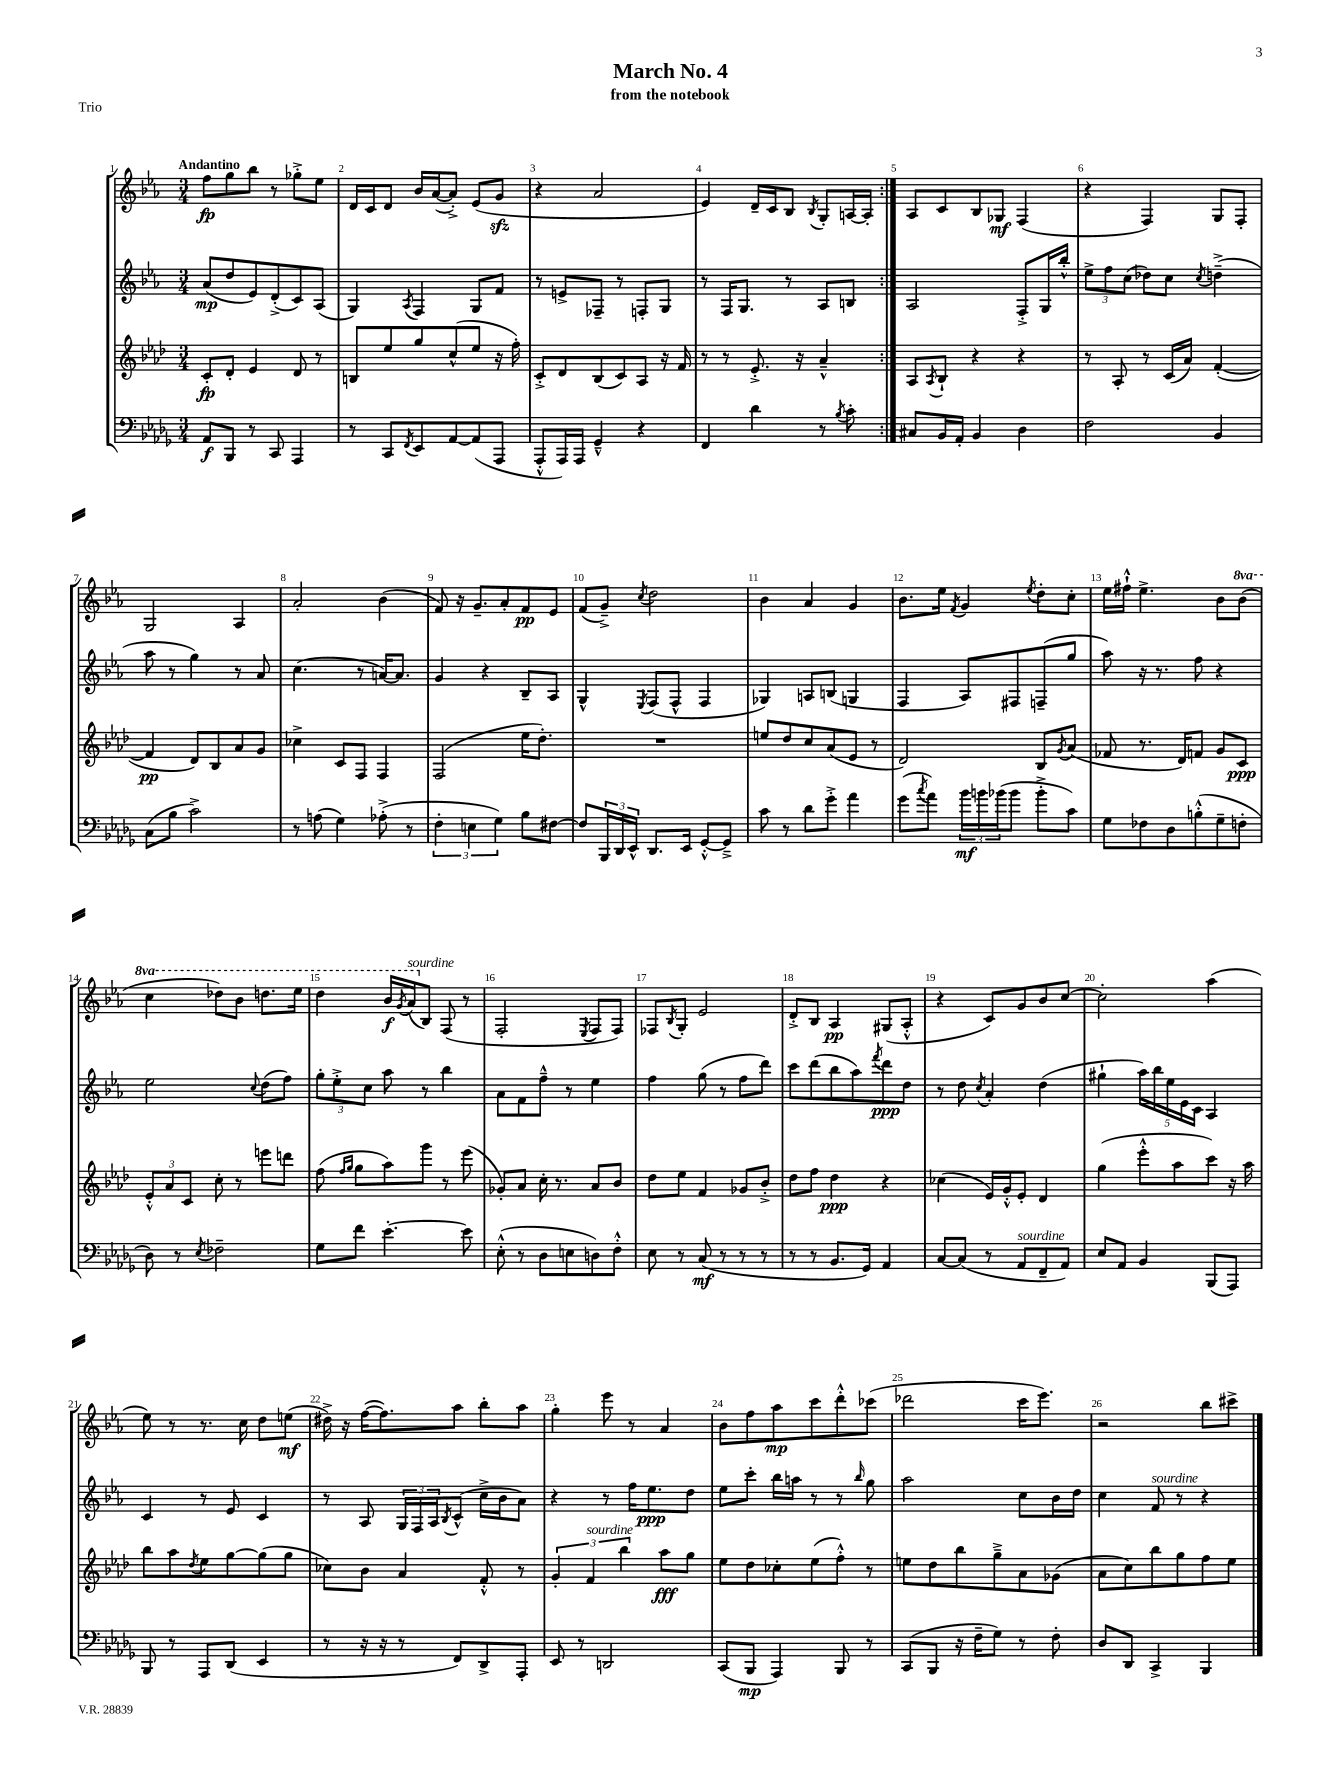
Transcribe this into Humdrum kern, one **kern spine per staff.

**kern	**dynam	**kern	**dynam	**kern	**dynam	**kern	**dynam
*part4	*part4	*part3	*part3	*part2	*part2	*part1	*part1
*staff4	*staff4	*staff3	*staff3	*staff2	*staff2	*staff1	*staff1
*clefF4	*	*clefG2	*	*clefG2	*	*clefG2	*
*k[b-e-a-d-g-]	*	*k[b-e-a-d-]	*	*k[b-e-a-]	*	*k[b-e-a-]	*
*M3/4	*	*M3/4	*	*M3/4	*	*M3/4	*
=1	=1	=1	=1	=1	=1	=1	=1
!	!	!	!	!	!	!LO:TX:a:B:t=Andantino	!
8AA-/L	f	8c'/L	fp	(8a-/L	mp	8ff\L	fp
8BBB-/J	.	8d-'/J	.	8dd/	.	8gg\	.
8r	.	4e-/	.	8e-/)	.	8bb-\J	.
8CC/	.	.	.	(8d'^/	.	8r	.
4AAA-/	.	8d-/	.	8c/)	.	8gg-X'^\L	.
.	.	8r	.	(8A-/J	.	8ee-\J	.
=2	=2	=2	=2	=2	=2	=2	=2
8r	.	8Bn/L	.	4G/)	.	16d/LL	.
.	.	.	.	.	.	16c/J	.
8CC/L	.	8ee-/	.	.	.	8d/J	.
8qFF/	.	.	.	8qA-/	.	.	.
8EE-/	.	8gg/	.	4F/	.	16b-/LL	.
.	.	.	.	.	.	([16a-/J	.
[8AA-/	.	(8cc^^/	.	.	.	8a-'^/J])	.
(8AA-/]	.	8ee-/J	.	8G/L	.	(8e-/L	.
8AAA-/J	.	16r	.	8f/J	.	8gzz/J	.
.	.	16ff'\)	.	.	.	.	.
=3	=3	=3	=3	=3	=3	=3	=3
8AAA-'^^/L	.	8c'^/L	.	8r	.	4r	.
16AAA-/L)	.	8d-/	.	8en^/L	.	.	.
16AAA-/JJ	.	.	.	.	.	.	.
4GG-~^^/	.	(8B-/	.	8F-X~/J	.	2a-/	.
.	.	8c/)	.	8r	.	.	.
4r	.	8A-/J	.	8Fn'/L	.	.	.
.	.	16r	.	8G/J	.	.	.
.	.	16f/	.	.	.	.	.
=4	=4	=4	=4	=4	=4	=4	=4
4FF/	.	8r	.	8r	.	4e-/)	.
.	.	8r	.	16F/KL	.	.	.
.	.	.	.	8.G/J	.	.	.
4d-\	.	8.e-'^/	.	.	.	16d~/LL	.
.	.	.	.	.	.	16c/J	.
.	.	.	.	8r	.	8B-/J	.
.	.	16r	.	.	.	.	.
.	.	.	.	.	.	8qB-/	.
8r	.	4a-~^^/	.	8A-/L	.	8G'/L	.
8qB-/	.	.	.	.	.	.	.
8c'\	.	.	.	8Bn/J	.	[16An/L	.
.	.	.	.	.	.	16A'/JJ]	.
=5:|!	=5:|!	=5:|!	=5:|!	=5:|!	=5:|!	=5:|!	=5:|!
8C#X/L	.	8A-/L	.	2A-/	.	8A-/L	.
.	.	8qA-/	.	.	.	.	.
16BB-/L	.	8B-`/J	.	.	.	8c/	.
16AA-'/JJ	.	.	.	.	.	.	.
4BB-/	.	4r	.	.	.	8B-/	.
.	.	.	.	.	.	8G-X/J	mf
4D-\	.	4r	.	8F'^/L	.	(4F/	.
.	.	.	.	16G/L	.	.	.
.	.	.	.	16bb-'^^/JJ	.	.	.
=6	=6	=6	=6	=6	=6	=6	=6
2F\	.	8r	.	12ee-^\L	.	4r	.
.	.	.	.	12ff\	.	.	.
.	.	8A-'/	.	.	.	.	.
.	.	.	.	(12cc\J	.	.	.
.	.	8r	.	8dd-X\L)	.	4F/)	.
.	.	(16c/LL	.	8cc\J	.	.	.
.	.	16a-/JJ)	.	.	.	.	.
.	.	.	.	8qcc/	.	.	.
4BB-/	.	([4f'/	.	(4ddn~^\	.	8G/L	.
.	.	.	.	.	.	8F'/J	.
!!LO:LB:g=z
=7	=7	=7	=7	=7	=7	=7	=7
(8C\L	.	4f/]	pp	8aa-\	.	2G/	.
8B-\J	.	.	.	8r	.	.	.
2c^\)	.	8d-/L)	.	4gg\)	.	.	.
.	.	8B-/	.	.	.	.	.
.	.	8a-/	.	8r	.	4A-/	.
.	.	8g/J	.	8a-/	.	.	.
=8	=8	=8	=8	=8	=8	=8	=8
8r	.	4cc-X^\	.	(4.cc\	.	2a-'/	.
(8An\	.	.	.	.	.	.	.
4G-\)	.	8c/L	.	.	.	.	.
.	.	8F/J	.	8r	.	.	.
(8A-X'^\	.	4F/	.	[16an/KL)	.	(4b-\	.
.	.	.	.	8.a/J]	.	.	.
8r	.	.	.	.	.	.	.
=9	=9	=9	=9	=9	=9	=9	=9
6F'\	.	(2F/	.	4g/	.	8f/)	.
.	.	.	.	.	.	16r	.
6En\	.	.	.	.	.	.	.
.	.	.	.	.	.	8.g~/L	.
.	.	.	.	4r	.	.	.
6G-\)	.	.	.	.	.	.	.
.	.	.	.	.	.	8a-'/	.
8B-\L	.	16ee-\KL	.	8B-~/L	.	8f/	pp
.	.	8.dd-'\J)	.	.	.	.	.
[8F#X\J	.	.	.	8A-/J	.	8e-/J	.
=10	=10	=10	=10	=10	=10	=10	=10
8F#/L]	.	2.r	.	4G^^/	.	(8f/L	.
24BBB-/L	.	.	.	.	.	8g~^/J)	.
24DD-/	.	.	.	.	.	.	.
24EE-^^/JJ	.	.	.	.	.	.	.
.	.	.	.	8qE-/	.	8qcc/	.
8.DD-/L	.	.	.	(8F/L	.	2dd\	.
.	.	.	.	8F^^/J	.	.	.
16EE-/Jk	.	.	.	.	.	.	.
[8GG-'^^/L	.	.	.	4F/	.	.	.
8GG-~^/J]	.	.	.	.	.	.	.
=11	=11	=11	=11	=11	=11	=11	=11
8c\	.	8een/L	.	4G-X/)	.	4b-\	.
8r	.	8dd-/	.	.	.	.	.
8d-\L	.	8cc/	.	8An/L	.	4a-/	.
8g-'^\J	.	(8a-/	.	(8Bn/J	.	.	.
4a-\	.	8e-/J	.	4Gn/	.	4g/	.
.	.	8r	.	.	.	.	.
=12	=12	=12	=12	=12	=12	=12	=12
(8g-\L	.	2d-/)	.	4F/	.	8.b-\L	.
8qcc/	.	.	.	.	.	.	.
8a-\J)	.	.	.	.	.	.	.
.	.	.	.	.	.	16ee-\Jk	.
.	.	.	.	.	.	8qf/	.
24b-\LL	mf	.	.	8A-/L)	.	4g/	.
24bn\	.	.	.	.	.	.	.
(24b-X\J	.	.	.	.	.	.	.
8b-\J	.	.	.	8F#X/	.	.	.
.	.	.	.	.	.	8qee-/	.
8b-'^\L	.	8B-/L	.	(8Fn~/	.	8dd'\L	.
.	.	8qg/	.	.	.	.	.
8c\J)	.	(8a-/J	.	8gg/J	.	8cc'\J	.
=13	=13	=13	=13	=13	=13	=13	=13
8G-\L	.	8f-X/	.	8aa-\)	.	16ee-\LL	.
.	.	.	.	.	.	16ff#X`^^\JJ	.
8F-X\	.	8.r	.	16r	.	4.ee-^\	.
.	.	.	.	8.r	.	.	.
8D-\	.	.	.	.	.	.	.
.	.	16d-/KL)	.	.	.	.	.
(8Bn'^^\	.	8fn/J	.	8ff\	.	.	.
8G-~\	.	8g/L	.	4r	.	8b-\L	.
*	*	*	*	*	*	*8va	*
8Fn'\J	.	8c/J	ppp	.	.	(8bb-\J	.
!!LO:LB:g=z
=14	=14	=14	=14	=14	=14	=14	=14
8D-\)	.	12e-'^^/L	.	2ee-\	.	4ccc\	.
.	.	12a-/	.	.	.	.	.
8r	.	.	.	.	.	.	.
.	.	12c/J	.	.	.	.	.
8qE-/	.	.	.	.	.	.	.
2F-X~\	.	8cc'\	.	.	.	8ddd-X\L)	.
.	.	8r	.	.	.	8bb-\J	.
.	.	.	.	8qqcc/	.	.	.
.	.	8eeen\L	.	(8dd\L	.	8.dddn\L	.
.	.	8dddn\J	.	8ff\J)	.	.	.
.	.	.	.	.	.	16eee-\Jk	.
=15	=15	=15	=15	=15	=15	=15	=15
8G-\L	.	(8ff\	.	12gg'\L	.	4ddd\	.
.	.	.	.	12ee-'^\	.	.	.
.	.	16qqff/LL	.	.	.	.	.
.	.	16qqgg/JJ	.	.	.	.	.
8f\J	.	8gg\L	.	.	.	.	.
.	.	.	.	12cc\J	.	.	.
[4.e-'\	.	8aa-\)	.	8aa-\	.	16bb-/LL	f
.	.	.	.	.	.	8qgg/	.
!	!	!	!	!	!	!LO:TX:a:i:t=sourdine	!
.	.	.	.	.	.	(16aa-/J	.
*	*	*	*	*	*	*X8va	*
.	.	8ggg\J	.	8r	.	8B-/J)	.
.	.	8r	.	4bb-\	.	(8F/	.
8e-\]	.	(8eee-\	.	.	.	8r	.
=16	=16	=16	=16	=16	=16	=16	=16
(8E-'^^\	.	8g-X'/L)	.	8a-\L	.	2F'/	.
8r	.	8a-/J	.	8f\	.	.	.
8D-\L	.	16cc'\	.	8ff~^^\J	.	.	.
.	.	8.r	.	.	.	.	.
8En\	.	.	.	8r	.	.	.
.	.	.	.	.	.	8qE-/	.
8Dn\)	.	8a-/L	.	4ee-\	.	8F/L	.
8F'^^\J	.	8b-/J	.	.	.	8F/J)	.
=17	=17	=17	=17	=17	=17	=17	=17
8E-\	.	8dd-\L	.	4ff\	.	8F-X/L	.
.	.	.	.	.	.	8qB-/	.
8r	.	8ee-\J	.	.	.	8G'/J	.
(8C/	mf	4f/	.	(8gg\	.	2e-/	.
8r	.	.	.	8r	.	.	.
8r	.	8g-X/L	.	8ff\L	.	.	.
8r	.	8b-'^/J	.	8ddd\J)	.	.	.
=18	=18	=18	=18	=18	=18	=18	=18
8r	.	8dd-\L	.	8ccc\L	.	8d'^/L	.
8r	.	8ff\J	.	(8ddd\	.	8B-/J	.
8.BB-/L	.	4dd-\	ppp	8bb-\	.	4A-/	pp
.	.	.	.	8aa-\)	.	.	.
16GG-/Jk)	.	.	.	.	.	.	.
.	.	.	.	8qfff/	.	.	.
4AA-/	.	4r	.	8ddd\	ppp	(8G#X/L	.
.	.	.	.	8dd\J	.	8A-'^^/J	.
=19	=19	=19	=19	=19	=19	=19	=19
[8C/L	.	(4cc-X\	.	8r	.	4r	.
(8C/J]	.	.	.	8dd\	.	.	.
.	.	.	.	8qcc/	.	.	.
8r	.	16e-/LL)	.	4a-'/	.	8c/L)	.
.	.	16g'^^/J	.	.	.	.	.
!LO:TX:a:i:t=sourdine	!	!	!	!	!	!	!
8AA-/L	.	8e-'/J	.	.	.	8g/	.
8FF~/	.	4d-/	.	(4dd\	.	8b-/	.
8AA-/J)	.	.	.	.	.	[8cc/J	.
=20	=20	=20	=20	=20	=20	=20	=20
8E-/L	.	(4gg\	.	4gg#X`\	.	2cc'\]	.
8AA-/J	.	.	.	.	.	.	.
4BB-/	.	8eee-'^^\L	.	20aa-\LL)	.	.	.
.	.	.	.	20bb-\	.	.	.
.	.	.	.	20ee-\	.	.	.
.	.	8aa-\	.	.	.	.	.
.	.	.	.	20e-\	.	.	.
.	.	.	.	20c\JJ	.	.	.
(8BBB-/L	.	8ccc\J)	.	4A-/	.	(4aa-\	.
8AAA-/J)	.	16r	.	.	.	.	.
.	.	16aa-\	.	.	.	.	.
!!LO:LB:g=z
=21	=21	=21	=21	=21	=21	=21	=21
8BBB-/	.	8bb-\L	.	4c/	.	8ee-\)	.
8r	.	8aa-\	.	.	.	8r	.
.	.	8qdd-/	.	.	.	.	.
8AAA-/L	.	8ee-\	.	8r	.	8.r	.
(8DD-/J	.	[8gg\	.	8e-/	.	.	.
.	.	.	.	.	.	16cc\	.
4EE-/	.	(8gg\]	.	4c/	.	8dd\L	.
.	.	8gg\J	.	.	.	(8een\J	mf
=22	=22	=22	=22	=22	=22	=22	=22
8r	.	8cc-X\L)	.	8r	.	16dd#X^\)	.
.	.	.	.	.	.	16r	.
16r	.	8b-\J	.	8A-/	.	([16ff\KL	.
16r	.	.	.	.	.	8.ff\])	.
8r	.	4a-/	.	24G/LL	.	.	.
.	.	.	.	24F/	.	.	.
.	.	.	.	24A-/J	.	.	.
.	.	.	.	8qB-/	.	.	.
8FF/L)	.	.	.	(8c^^/J	.	8aa-\J	.
8DD-^/	.	8f'^^/	.	16cc^\LL	.	8bb-'\L	.
.	.	.	.	16b-\J	.	.	.
8AAA-'/J	.	8r	.	8a-\J)	.	8aa-\J	.
=23	=23	=23	=23	=23	=23	=23	=23
8EE-/	.	6g'/	.	4r	.	4gg'\	.
8r	.	.	.	.	.	.	.
!	!	!LO:TX:a:i:t=sourdine	!	!	!	!	!
.	.	6f/	.	.	.	.	.
2DDn/	.	.	.	8r	.	8eee-\	.
.	.	6bb-\	.	.	.	.	.
.	.	.	.	16ff\KL	.	8r	.
.	.	.	.	8.ee-\	ppp	.	.
.	.	8aa-\L	fff	.	.	4a-/	.
.	.	8gg\J	.	8dd\J	.	.	.
=24	=24	=24	=24	=24	=24	=24	=24
(8CC/L	.	8ee-\L	.	8ee-\L	.	8b-\L	.
8BBB-/J	mp	8dd-\	.	8ccc'\J	.	8ff\	.
4AAA-/)	.	8cc-X'\	.	16bb-\LL	.	8aa-\	mp
.	.	.	.	16aan\JJ	.	.	.
.	.	(8ee-\	.	8r	.	8ccc\	.
8BBB-/	.	8ff'^^\J)	.	8r	.	8ddd'^^\	.
.	.	.	.	16qqbb-/	.	.	.
8r	.	8r	.	8gg\	.	(8ccc-X\J	.
=25	=25	=25	=25	=25	=25	=25	=25
(8CC/L	.	8een\L	.	2aa-\	.	2ddd-X\	.
8BBB-/J	.	8dd-\	.	.	.	.	.
16r	.	8bb-\	.	.	.	.	.
16F~\KL	.	.	.	.	.	.	.
8G-\J)	.	8gg~^\	.	.	.	.	.
8r	.	8a-\	.	8cc\L	.	16ccc\KL	.
.	.	.	.	.	.	8.eee-\J)	.
8F'\	.	(8g-X\J	.	16b-\L	.	.	.
.	.	.	.	16dd\JJ	.	.	.
=26	=26	=26	=26	=26	=26	=26	=26
8D-/L	.	8a-\L	.	4cc\	.	2r	.
8DD-/J	.	8cc\)	.	.	.	.	.
!	!	!	!	!LO:TX:a:i:t=sourdine	!	!	!
4CC^/	.	8bb-\	.	8f/	.	.	.
.	.	8gg\	.	8r	.	.	.
4BBB-/	.	8ff\	.	4r	.	8bb-\L	.
.	.	8ee-\J	.	.	.	8ccc#X^\J	.
==	==	==	==	==	==	==	==
*-	*-	*-	*-	*-	*-	*-	*-
